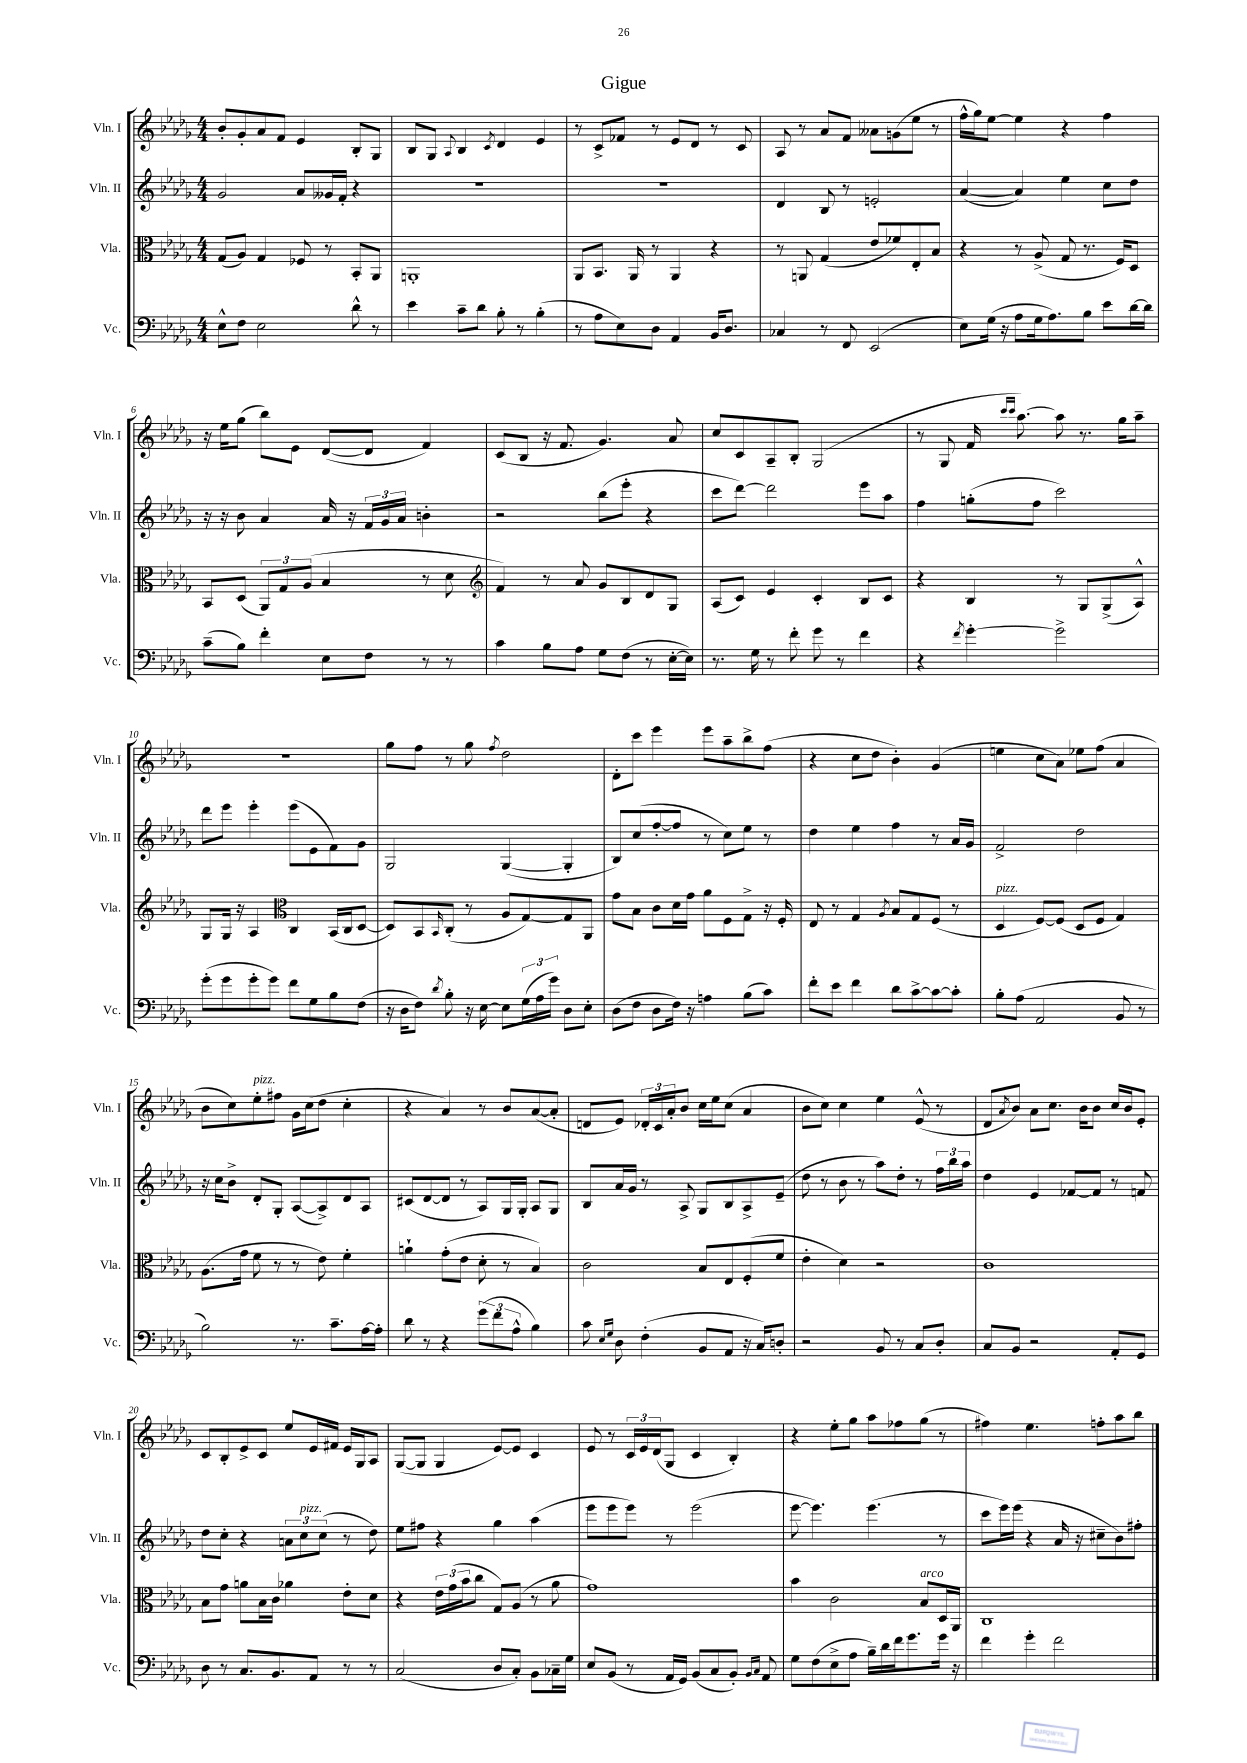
\header { title = "Gigue" }
<<
\new StaffGroup <<
\new Staff = "s0" \with { instrumentName = "Vln. I" shortInstrumentName = "Vln. I" } {
    \clef treble \key des \major \numericTimeSignature \time 4/4
    bes'8-. ges'8-. aes'8 f'8 ees'4 bes8-. ges8 |
    bes8 ges8 \appoggiatura { aes8 } bes4 \acciaccatura { c'8 } des'4 ees'4 |
    r8 c'8-> fes'8 r8 ees'8 des'8 r8 c'8 |
    aes8 r8 aes'8 f'8 aeses'8 g'8( ees''8 r8 |
    f''16-^ ges''16) ees''8~ ees''4 r4 f''4 |
    r16 ees''16 ges''8( bes''8) ees'8 des'8~( des'8 f'4) |
    c'8( bes8 r16 f'8. ges'4.) aes'8 |
    c''8 c'8 aes8-- bes8-. ges2( |
    r8 ges8 f'16 \grace { c'''16 c'''16 } aes''8.~) aes''8 r8. ges''16 aes''8-- |
    R1 |
    ges''8 f''8 r8 ges''8 \acciaccatura { f''8 } des''2 |
    des'8-. c'''8 ees'''4 ees'''8 aes''8-- bes''8-> f''8( |
    r4 c''8 des''8 bes'4-.) ges'4( |
    e''4 c''8 aes'8) ees''8 f''8( aes'4 |
    bes'8 c''8) ees''8-.^\markup { \italic "pizz." } fis''8 ges'16 c''16( des''8 c''4-. |
    r4 aes'4) r8 bes'8 aes'8~( aes'8-. |
    d'8 ees'8) \tuplet 3/2 { des'16-. c'16 aes'16-. } bes'8 c''16 ees''16 c''8( aes'4 |
    bes'8 c''8) c''4 ees''4 ees'8-^( r8 |
    des'8 \acciaccatura { aes'8 } bes'8) aes'8 c''8. bes'16 bes'8 c''16 bes'16 ees'8-. |
    c'8 bes8-. ees'8-> c'8 ees''8 ees'16 fis'16 ees'16 ges16 aes8 |
    ges8~( ges8 ges4 ees'8~) ees'8 c'4 |
    ees'8 r8 \tuplet 3/2 { c'16 ees'16 des'16( } ges8 c'4 bes4-.) |
    r4 ees''8-. ges''8 aes''8 fes''8 ges''8( r8 |
    fis''4) ees''4. f''8-. aes''8 bes''8 \bar "|." |
}
\new Staff = "s1" \with { instrumentName = "Vln. II" shortInstrumentName = "Vln. II" } {
    \clef treble \key des \major \numericTimeSignature \time 4/4
    ges'2 aes'8 geses'16 f'16-. r4 |
    R1 |
    R1 |
    des'4 bes8 r8 e'2-. |
    aes'4~( aes'4) ees''4 c''8 des''8 |
    r16 r16 bes'8 aes'4 aes'16 r16 \tuplet 3/2 { f'16 ges'16 aes'16 } b'4-. |
    r2 bes''8( ees'''8-. r4 |
    c'''8 des'''8~) des'''2 ees'''8 aes''8 |
    f''4 g''8-.( f''8 c'''2) |
    des'''8 ees'''8 ees'''4-. ees'''8( ees'8 f'8) ges'8 |
    ges2 ges4~( ges4-. |
    bes8) c''8( f''8~-. f''8 r8 c''8) ees''8 r8 |
    des''4 ees''4 f''4 r8 aes'16 ges'16 |
    f'2-> des''2 |
    r16 c''16 bes'8-> des'8-. ges8-. aes8~( aes8->) des'8 aes8 |
    cis'8( des'8~ des'8 r8 aes8) ges16 ges16-. aes8 ges8 |
    bes8 aes'16 ges'16 r8 aes8-> ges8 bes8 aes8-> ees'8--( |
    des''8 r8 bes'8 r8 aes''8) des''8-. r8 \tuplet 3/2 { f''16 bes''16 aes''16 } |
    des''4 ees'4 fes'8~ fes'8 r8 f'8 |
    des''8 c''8-. r4 \tuplet 3/2 { a'8 c''8^\markup { \italic "pizz." } c''8( } r8 des''8) |
    ees''8 fis''8 r4 ges''4 aes''4( |
    ees'''8 ees'''8 ees'''8) r8 ees'''2( |
    ees'''8~ ees'''4.) ees'''4.( r8 |
    c'''8 ees'''16) ees'''16( r4 aes'16 r16 cis''8-- bes'8) fis''8-. \bar "|." |
}
\new Staff = "s2" \with { instrumentName = "Vla." shortInstrumentName = "Vla." } {
    \clef alto \key des \major \numericTimeSignature \time 4/4
    ges8( aes8) ges4 fes8 r8 bes,8-. aes,8 |
    a,1-. |
    aes,8 bes,8. aes,16 r8 aes,4 r4 |
    r8 a,8 ges4( ees'8 fes'8) ees8-. bes8 |
    r4 r8 aes8->( ges8 r8. f16) des8 |
    bes,8 des8( \tuplet 3/2 { aes,8) ges8 aes8( } bes4 r8 des'8 |
    \clef treble f'4) r8 aes'8 ges'8 bes8 des'8 ges8 |
    aes8( c'8) ees'4 c'4-. bes8 c'8 |
    r4 bes4 r8 ges8 ges8->( aes8-^) |
    ges8 ges16 r16 aes4 \clef alto c4 bes,16( c16 des8~ |
    des8) bes,8 \grace { bes,16 } c8-.( r8 aes8 ges8~) ges8 aes,8 |
    ges'8 bes8 c'8 des'16 ges'16 aes'8 f8 ges8-> r16 f16-. |
    ees8 r8 ges4 \acciaccatura { aes8 } bes8 ges8 f8( r8 |
    des4^\markup { \italic "pizz." } f8~) f8( des8 f8 ges4) |
    aes8.( ges'16 f'8 r8 r8 ees'8) f'4-. |
    a'4-! ges'8-.( ees'8 des'8-. r8 bes4) |
    c'2 bes8 ees8 f8-.( f'8 |
    ees'4-. des'4) r2 |
    c'1 |
    bes8 ges'8 a'8 bes16 c'16 aes'4 ees'8-. des'8 |
    r4 \tuplet 3/2 { ees'16 ges'16( bes'16 } c''8 ges8) aes8( r8 aes'8 |
    ges'1) |
    bes'4 c'2 bes8^\markup { \italic "arco" } des16 aes,16 |
    c1 \bar "|." |
}
\new Staff = "s3" \with { instrumentName = "Vc." shortInstrumentName = "Vc." } {
    \clef bass \key des \major \numericTimeSignature \time 4/4
    ees8-^ f8 ees2 des'8-^ r8 |
    ees'4 c'8-- des'8 bes8-. r8 bes4-.( |
    r8 aes8 ees8) des8 aes,4 bes,16 des8. |
    ces4 r8 f,8 ees,2( |
    ees8) ges16( r16 aes8 ges16 aes8.) bes8 ees'8 des'16~ des'16 |
    c'8--( bes8) f'4-. ees8 f8 r8 r8 |
    c'4 bes8 aes8 ges8 f8( r8 ees16~-. ees16) |
    r8. ges16 r8 f'8-. ges'8 r8 f'4 |
    r4 \acciaccatura { f'8 } ges'4~-. ges'2-> |
    ges'8-.( ges'8 ges'8-. ges'8) f'8 ges8 bes8 f8( |
    r16 des16 f8) \acciaccatura { des'8 } bes8-. r16 ees16~ ees8 \tuplet 3/2 { ges16( aes16 ges'16) } des8 ees8-. |
    des8( f8 des8 f16) r16 a4 bes8( c'8) |
    f'8-. ees'8 f'4 des'8 c'8~-> c'8~ c'8-. |
    bes8-. aes8( aes,2 bes,8 r8 |
    bes2) r8. c'8.-- aes16~ aes16-. |
    des'8 r8 r4 \tuplet 3/2 { ges'8( f'8 aes8-^ } bes4) |
    c'8 \grace { ees16 ges16 } des8 f4-.( bes,8 aes,8 r16 c16) d8-. |
    r2 bes,8 r8 c8 des8-. |
    c8 bes,8 r2 aes,8-. ges,8 |
    des8 r8 c8. bes,8. aes,8 r8 r8 |
    c2( des8 c8-.) bes,8 ces16-- ges16 |
    ees8 bes,8( r8 aes,16 ges,16) bes,8( c8 bes,8-.) \grace { bes,16 c16 } aes,8 |
    ges8 f8( ees8-> aes8 bes16--) des'16 f'16 ges'8. ges'16 r16 |
    f'4 ges'4-. f'2 \bar "|." |
}
>>
>>
